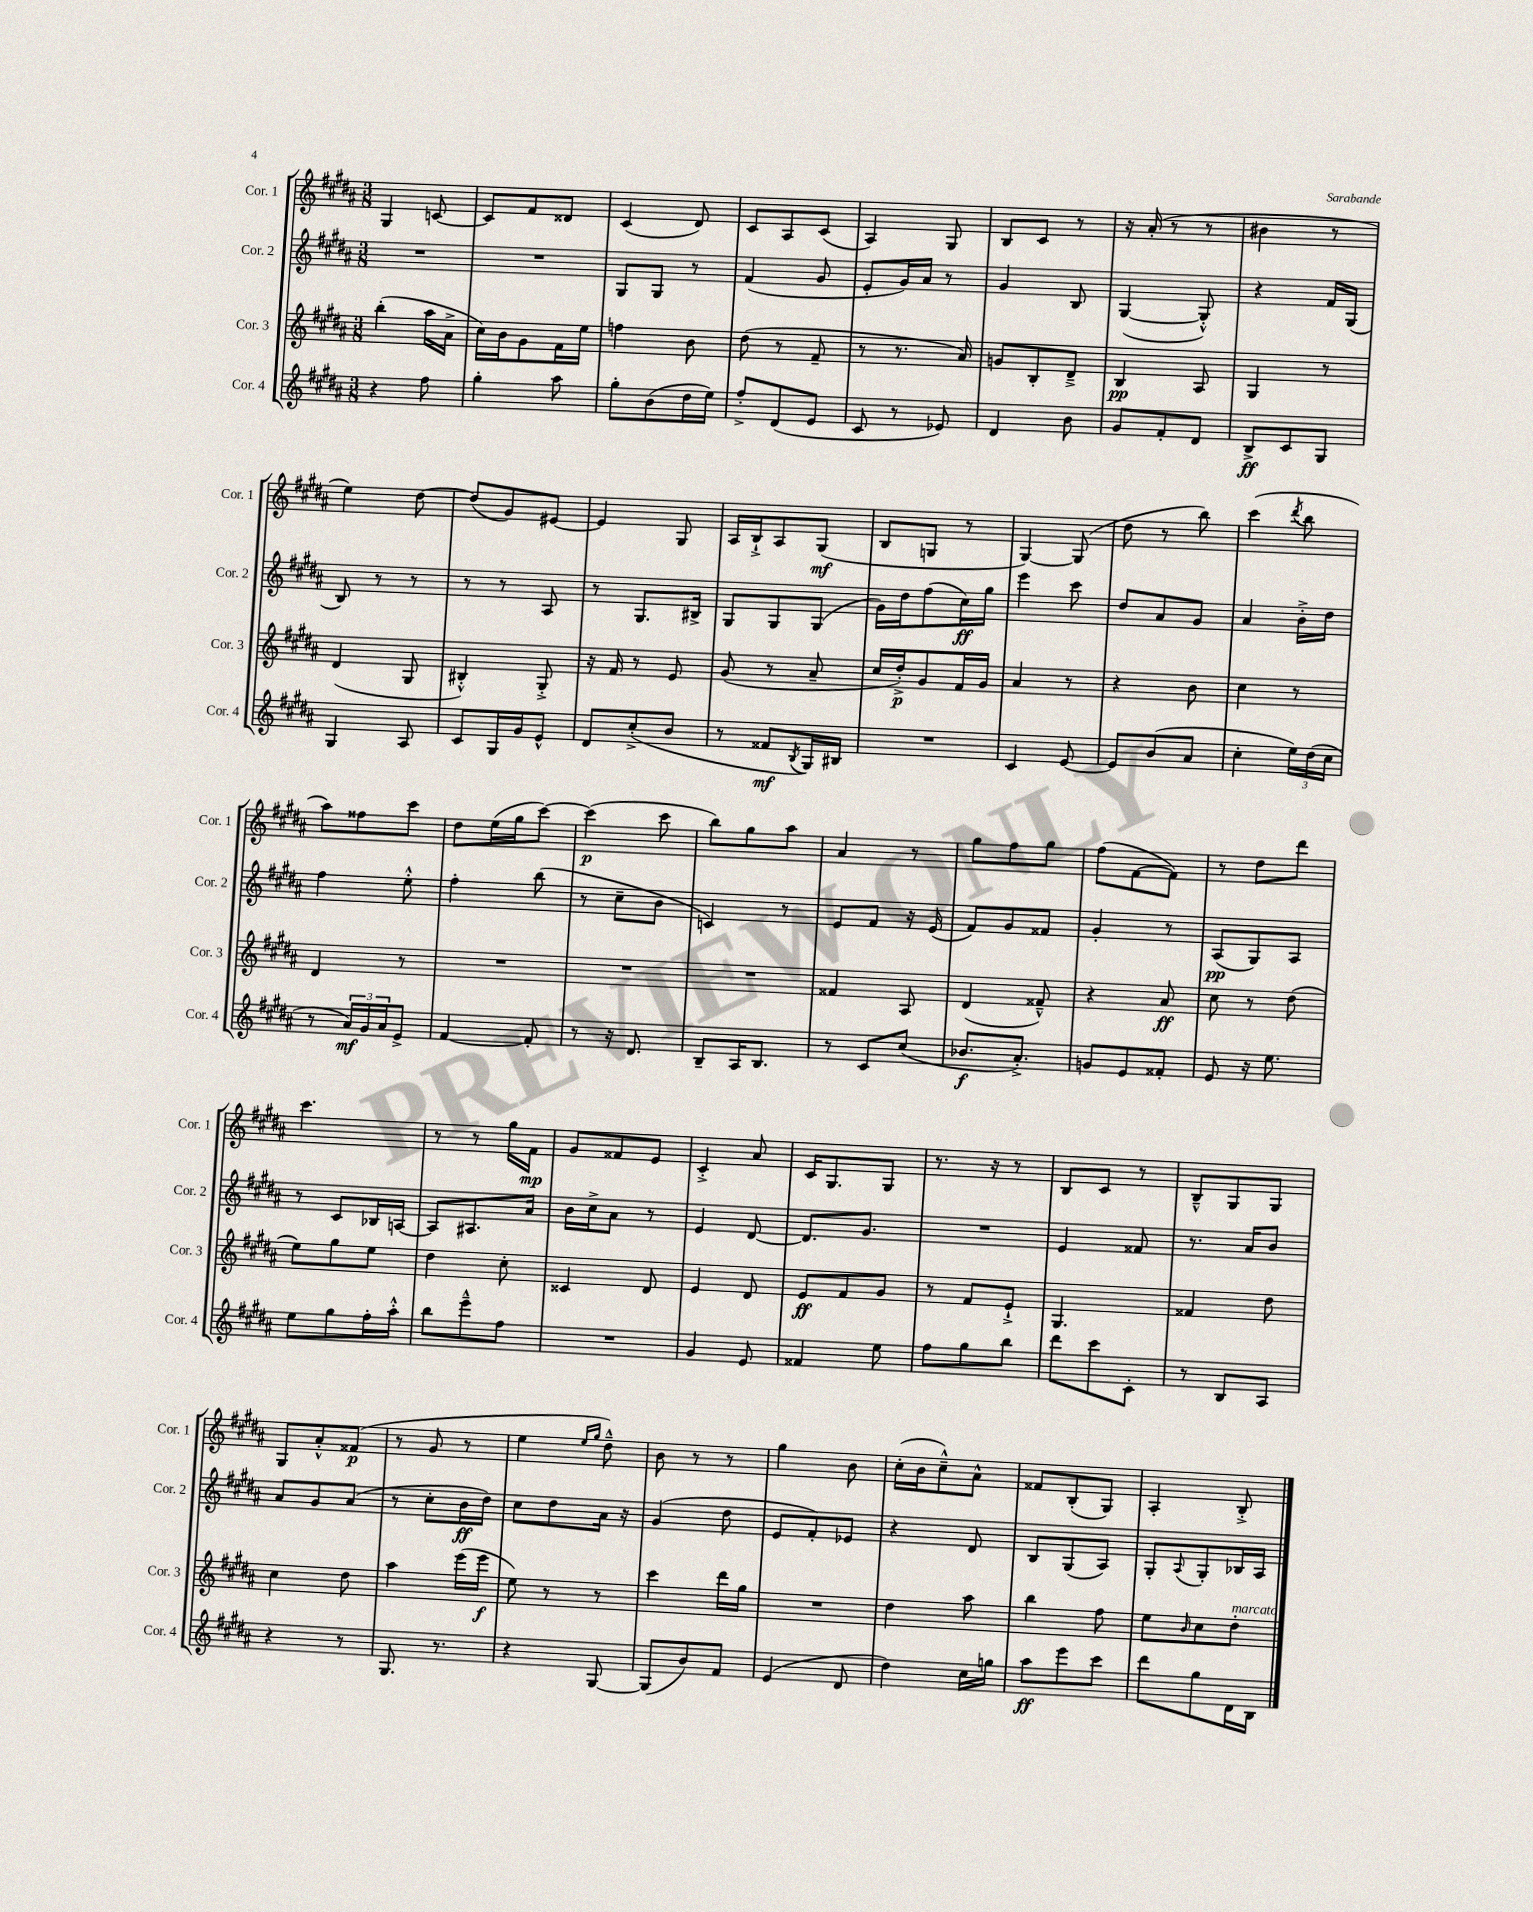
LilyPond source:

<<
\new StaffGroup <<
\new Staff = "s0" \with { instrumentName = "Cor. 1" shortInstrumentName = "Cor. 1" } {
    \clef treble \key b \major \numericTimeSignature \time 3/8
    gis4 c'8~ |
    c'8 fis'8 disis'8 |
    cis'4( dis'8) |
    cis'8 ais8 cis'8( |
    ais4) gis8 |
    b8 cis'8 r8 |
    r16 ais'16-.( r8 r8 |
    bis'4 r8 |
    e''4) dis''8~ |
    dis''8( gis'8) eis'8~ |
    eis'4 gis8 |
    ais16 b16-!-> ais8 gis8\mf( |
    b8 g8 r8 |
    gis4~) gis8( |
    dis''8 r8 b''8) |
    cis'''4( \acciaccatura { dis'''8 } b''8 |
    ais''8) fisis''8 cis'''8 |
    dis''8 e''16( gis''16 cis'''8~) |
    cis'''4\p( cis'''8 |
    b''8) gis''8 ais''8 |
    ais'4 r8 |
    gis''8 fis''8 gis''8 |
    fis''8( fis'8~ fis'8) |
    r8 dis''8 dis'''8 |
    cis'''4. |
    r8 r8 gis''16 fis'16\mp |
    gis'8 fisis'8 e'8 |
    cis'4-.-> ais'8 |
    cis'16 gis8. gis8 |
    r8. r16 r8 |
    b8 cis'8 r8 |
    b8---^ gis8 gis8 |
    gis8 ais'8-.-^ fisis'8\p( |
    r8 gis'8 r8 |
    e''4 \grace { e''16 gis''16 } dis''8---^) |
    b'8 r8 r8 |
    gis''4 b'8 |
    cis''16-.( b'16 cis''8---^) ais'8-^ |
    fisis'8 b8-.( gis8) |
    ais4-. b8-.-> \bar "|." |
}
\new Staff = "s1" \with { instrumentName = "Cor. 2" shortInstrumentName = "Cor. 2" } {
    \clef treble \key b \major \numericTimeSignature \time 3/8
    R4. |
    R4. |
    gis8 gis8 r8 |
    fis'4( gis'8 |
    e'8-. gis'16) ais'16 r8 |
    gis'4 b8 |
    gis4~( gis8-.-^) |
    r4 fis'16 gis16( |
    b8) r8 r8 |
    r8 r8 ais8 |
    r8 gis8. bis16-> |
    gis8 gis8 gis8( |
    gis'16) dis''16 fis''8( cis''16\ff) gis''16 |
    e'''4 cis'''8 |
    dis''8 ais'8 gis'8 |
    ais'4 b'16-.-> dis''16 |
    fis''4 e''8-.-^ |
    fis''4-. b''8( |
    r8 cis''8-- b'8 |
    c'4) r8 |
    e'8 fis'8 r16 e'16( |
    fis'8) gis'8 fisis'8 |
    gis'4-. r8 |
    ais8\pp( gis8) ais8 |
    r8 cis'8 bes16 a16~ |
    a8 ais8. ais'16 |
    b'16 cis''16-> ais'8 r8 |
    e'4 dis'8~ |
    dis'8. gis'8. |
    R4. |
    e'4 fisis'8 |
    r8. ais'16 b'8 |
    ais'8 gis'8 ais'8( |
    r8 cis''8-. b'16\ff dis''16) |
    cis''8 dis''8 ais'16 r16 |
    gis'4( dis''8 |
    e'8 fis'8-.) ees'8 |
    r4 dis'8 |
    b8 gis8( ais8) |
    gis8-. \appoggiatura { ais8 } gis8-. bes16 ais16 \bar "|." |
}
\new Staff = "s2" \with { instrumentName = "Cor. 3" shortInstrumentName = "Cor. 3" } {
    \clef treble \key b \major \numericTimeSignature \time 3/8
    b''4-.( ais''16 ais'16-> |
    cis''16) b'16 gis'8 fis'16 e''16 |
    f''4 b'8 |
    dis''8( r8 fis'8-- |
    r8 r8. ais'16) |
    g'8 b8-. dis'8---> |
    b4\pp ais8 |
    gis4 r8 |
    dis'4( gis8 |
    bis4-.-^) gis8-.-> |
    r16 fis'16 r8 e'8 |
    gis'8( r8 ais'8-- |
    cis''16 dis''16-.->\p) gis'8 fis'16 gis'16 |
    ais'4 r8 |
    r4 b'8 |
    cis''4 r8 |
    dis'4 r8 |
    R4. |
    R4. |
    R4. |
    fisis'4 ais8 |
    dis'4( fisis'8---^) |
    r4 ais'8\ff |
    cis''8 r8 dis''8( |
    e''8) gis''8 e''8 |
    dis''4 cis''8-. |
    cisis'4 dis'8 |
    e'4 dis'8 |
    e'8\ff fis'8 gis'8 |
    r8 fis'8 e'8-!-> |
    gis4. |
    fisis'4 dis''8 |
    cis''4 dis''8 |
    ais''4 e'''16( e'''16\f |
    e''8) r8 r8 |
    cis'''4 dis'''16 gis''16 |
    R4. |
    dis''4 ais''8 |
    b''4 fis''8 |
    e''8 \grace { b'16 } cis''8 dis''8-.^\markup { \italic "marcato" } \bar "|." |
}
\new Staff = "s3" \with { instrumentName = "Cor. 4" shortInstrumentName = "Cor. 4" } {
    \clef treble \key b \major \numericTimeSignature \time 3/8
    r4 fis''8 |
    gis''4-. ais''8 |
    gis''8-. b'8( dis''16 e''16) |
    fis''8-.-> dis'8( e'8 |
    cis'8 r8 ees'8) |
    dis'4 b'8 |
    gis'8 fis'8-. dis'8 |
    b8->\ff cis'8 gis8 |
    gis4 ais8 |
    cis'8 gis16 gis'16 e'8-^ |
    dis'8 cis''8-.->( b'8 |
    r8 fisis'8\mf \acciaccatura { b8 } gis16) bis16 |
    R4. |
    cis'4 e'8~ |
    e'8 b'8( ais'8 |
    cis''4-. \tuplet 3/2 { e''16) dis''16( cis''16 } |
    r8 \tuplet 3/2 { ais'16\mf) gis'16 ais'16 } e'8-> |
    fis'4~ fis'8-. |
    r8 r16 dis'8. |
    b8-- ais16 b8. |
    r8 cis'8 cis''8( |
    bes'8.\f ais'8.-.->) |
    g'8 e'8 fisis'8-. |
    e'8 r16 e''8. |
    e''8 gis''8 fis''16-. ais''16-.-^ |
    b''8 e'''8---^ fis''8 |
    R4. |
    gis'4 e'8 |
    fisis'4 e''8 |
    fis''8 gis''8 b''8 |
    dis'''8 cis'''8 cis'8-. |
    r8 b8 ais8 |
    r4 r8 |
    gis8. r8. |
    r4 gis8~ |
    gis8( b'8) fis'8 |
    e'4( dis'8 |
    dis''4) cis''16 g''16 |
    ais''8\ff e'''8 cis'''8 |
    dis'''8 gis''8 dis'16 b16 \bar "|." |
}
>>
>>
\layout { \context { \Score \remove "Bar_number_engraver" } }
